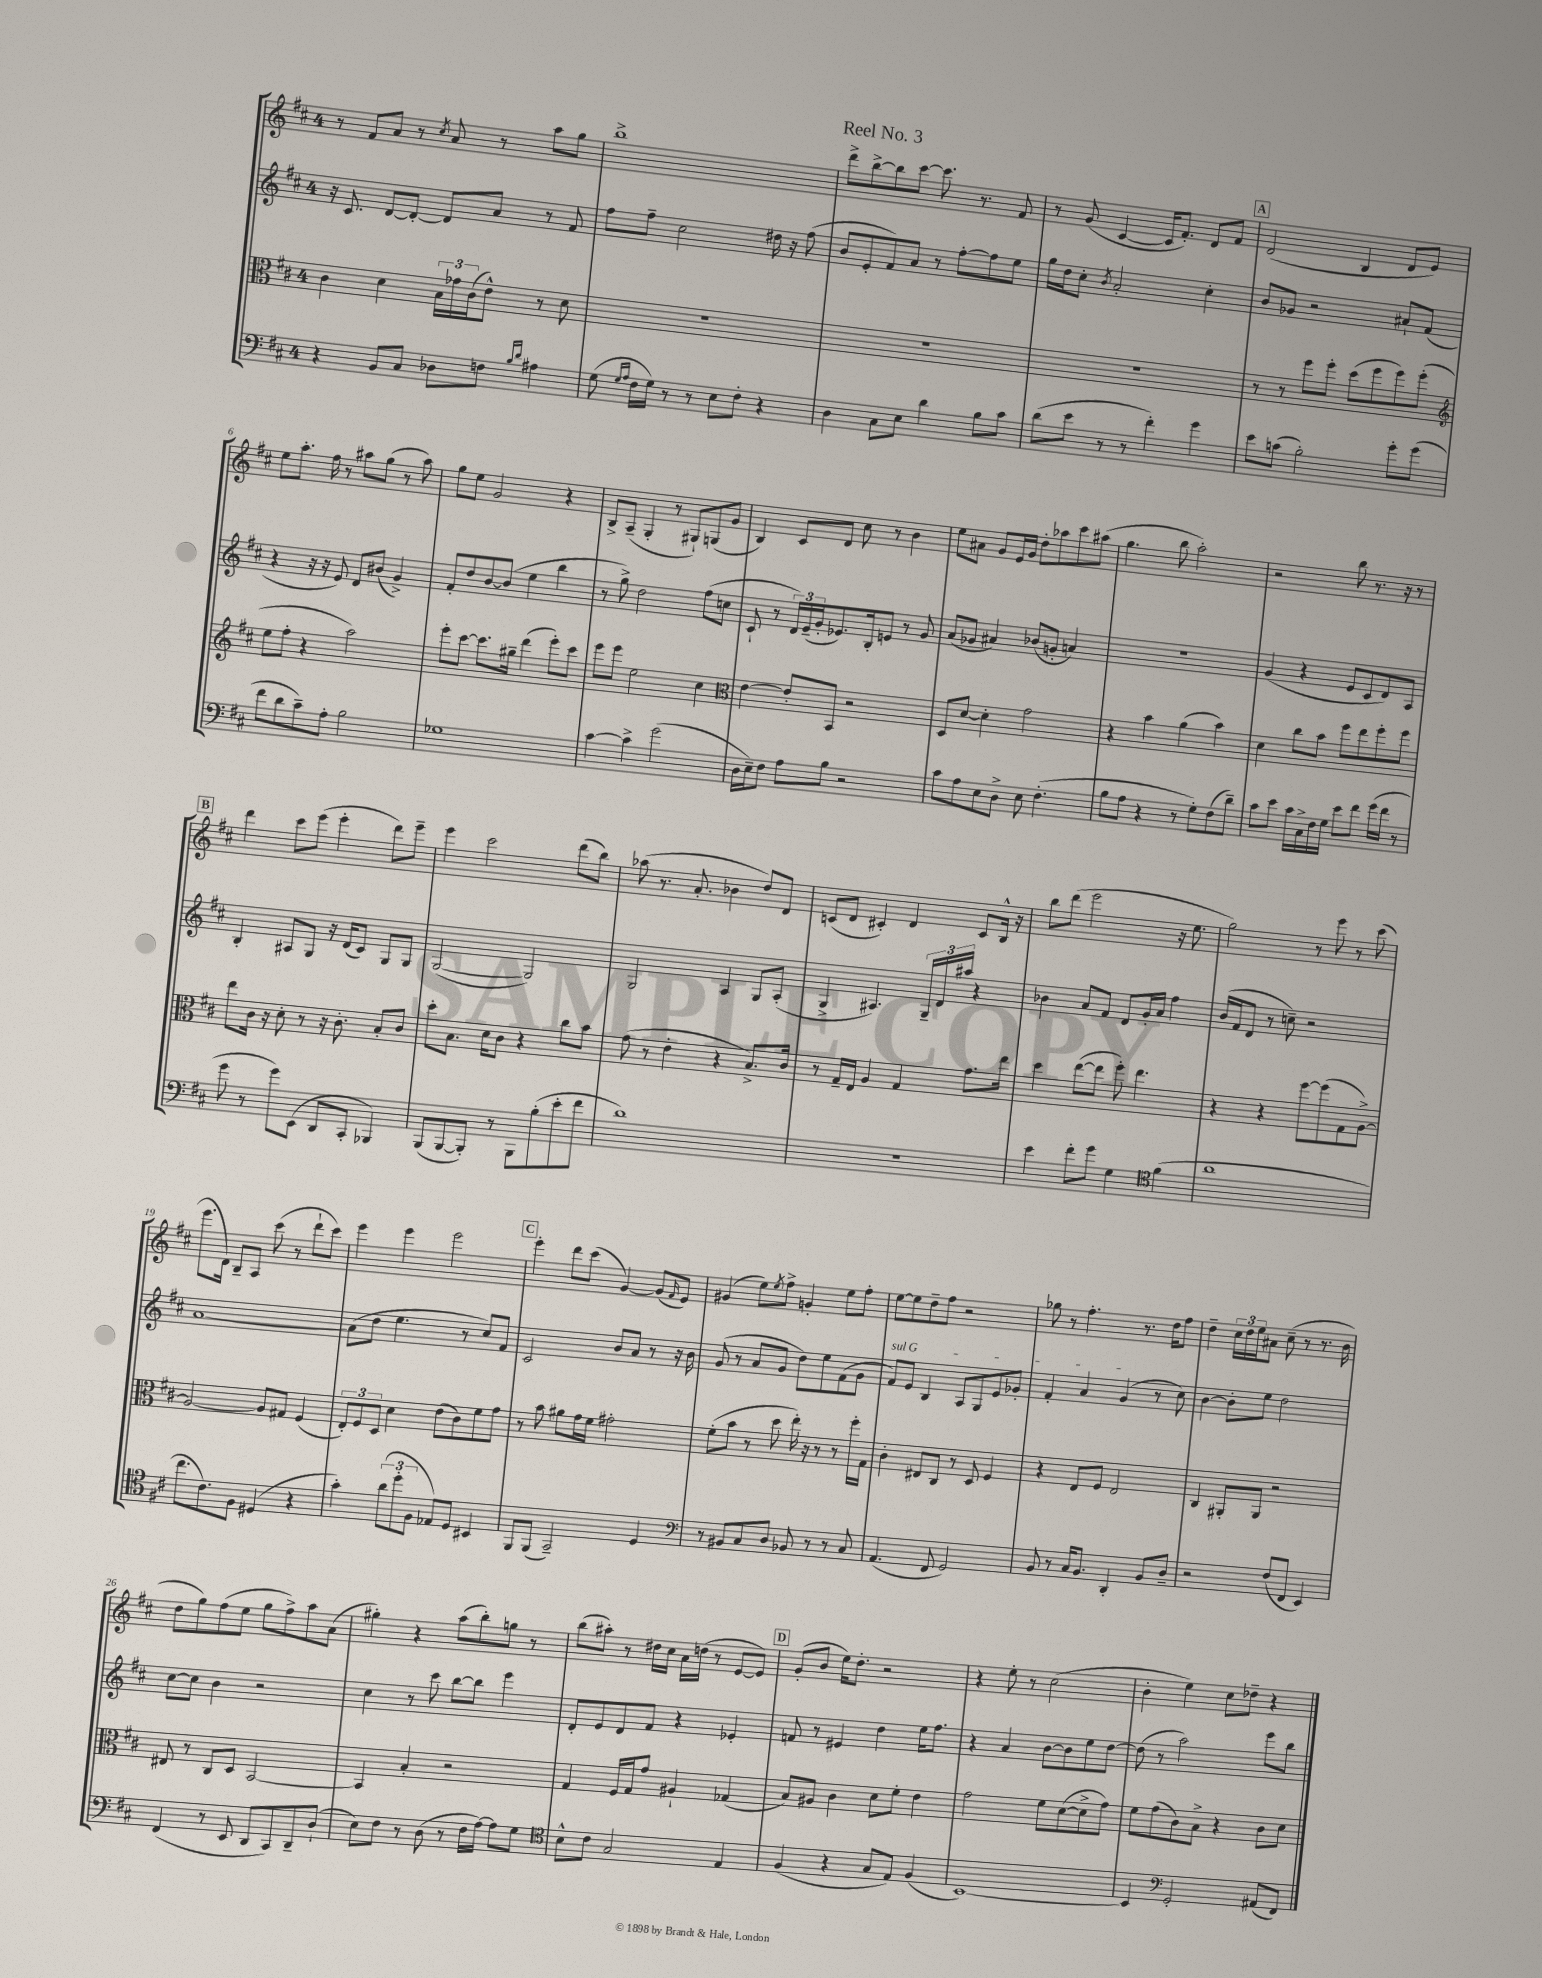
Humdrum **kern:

**kern	**kern	**kern	**kern
*staff4	*staff3	*staff2	*staff1
*clefF4	*clefC3	*clefG2	*clefG2
*k[f#c#]	*k[f#c#]	*k[f#c#]	*k[f#c#]
*M4/4	*M4/4	*M4/4	*M4/4
4r	4c#	16r	8r
.	.	8.c#	.
.	.	.	8f#
8BB	4d	[8d	8a
8C#	.	8d'_	8r
.	.	.	8qcc#
8D-	24B	8d]	8a
.	24g-	.	.
.	(24c#	.	.
8F	8e^^)	8a	8r
16qqB	.	.	.
16qqd	.	.	.
4A#	8r	8r	8aa
.	8d	8f#	8gg
=	=	=	=
(8G	1r	8ff#	1bb^
16qqG	.	.	.
16qqA	.	.	.
16F#	.	8ff#~	.
16G)	.	.	.
8r	.	2cc#	.
8r	.	.	.
8E	.	.	.
8F#'	.	.	.
4r	.	16dd#	.
.	.	16r	.
.	.	(8ff#	.
=	=	=	=
4D	1r	8b	8ddd^
.	.	8e'	[8bb^
8C#	.	8f#)	8bb]
8E	.	8a	[8ccc#
4d	.	8r	8.ccc#]
.	.	[8ff#'	.
.	.	.	8.r
8B	.	8ff#]	.
8c#	.	8ee	8f#
=	=	=	=
(8d	1r	16gg	8r
.	.	16dd	.
8e	.	8cc#'	(8g
.	.	8qb	.
8r	.	2a'	[4c#
8r	.	.	.
4f#')	.	.	16c#]
.	.	.	8.f#')
4g	.	4cc#'	8d
.	.	.	8f#
=	=	=	=
8e	8r	8b	(2d
(8c	8r	8g-	.
2B')	8ff#	2r	.
.	8ff#'	.	.
.	(8dd	.	4B
.	8ff#	.	.
8g'	8ff#)	8a#`	8d
(8g	(8ff#'	(8f#	8e)
=	=	=	=
*	*clefG2	*	*
8f#	8ee	4r	8ee
8d	8ff#'	.	8.aa'
8c#~)	4r	16r	.
.	.	16r	16ff#
8A'	.	8e)	8r
2B	2aa)	8d	8aa#
.	.	(8b#	(8gg
.	.	4g^)	8r
.	.	.	8aa#)
=	=	=	=
1G-	8eee'	8f#'	8gg
.	[8ccc#	8dd	8ee
.	8.ccc#]	[8b	2g
.	.	(8b]	.
.	16gg#~	.	.
.	(4ddd	4ee	.
.	8eee')	4bb	4r
.	8ccc#	.	.
=	=	=	=
[4c#	8eee	8r	8B^
.	8eee	8gg^)	(8A~
4c#^]	2ee	2dd	4G'
(2g	.	.	8r
.	.	.	8G#`)
.	4cc#	(8ff#	(8G
.	.	8cc	8g
=	=	=	=
*	*clefC3	*	*
16D	[4e	8c#`	4B)
16E~)	.	.	.
8F#	.	8r	.
8A	8e']	24d)	8c#
.	.	(24e~	.
.	.	24g'	.
8B	8BB	8.e-)	8d
2r	2r	.	8cc#
.	.	16B'	.
.	.	8e	8r
.	.	8r	4b
.	.	8g	.
=	=	=	=
8c#	8D	(8a	8ee
8A	[8d	8g-	8a#
8E	4d']	4a#)	8g
8D^	.	.	16e
.	.	.	16g
8E	2g	(8b-	8dd'
(4.F#'	.	8g'	8aa-
.	.	4a)	8ccc#
.	.	.	(8aa#
=	=	=	=
8B	4r	1r	4.gg
8A	.	.	.
4r	4b	.	.
.	.	.	8bb
8r	(4a	.	2aa')
8G')	.	.	.
(8F#	4b)	.	.
8d~)	.	.	.
=	=	=	=
8c#	4d	(4g	2r
8e	.	.	.
16c#	8cc#	4r	.
16C#^	.	.	.
16F#	8b	.	.
16G	.	.	.
8e	8ff#	8e	8bb
8f#	8ee	8c#	8.r
(16g	8ff#'	8d)	.
16f#	.	.	16r
8r	8ff#	8A	8r
=	=	=	=
8g	8ee	4B'	4ddd
8r	16c#	.	.
.	16r	.	.
8g)	8d'	8A#	8ccc#
(8EE	8r	8G	(8eee
8DD	16r	16r	4eee'
.	8.c#'	(16d	.
8CC#'	.	8c#)	.
4BBB-)	8B'	8G	8ddd)
.	8c#	8G	8eee~
=	=	=	=
(8BBB	8dd'	([2G	4eee
[8BBB	8.B	.	.
8BBB'])	.	.	2ccc#
.	16d	.	.
8r	8c#	.	.
8BBB	4r	2G])	.
(8B'	.	.	.
8e'	8cc#	.	(8ddd
8f#	8b	.	8bb)
=	=	=	=
1d)	(8g	2G	(8aa-
.	8r	.	8.r
.	4e'	.	.
.	.	.	8.a'
.	4r	4A	4b-
.	8.B^)	8G	8dd)
.	.	(8A'	8d
.	16c#	.	.
=	=	=	=
1r	8r	4G^	(8c
.	16G~	.	8d
.	16E	.	.
.	4A	4.A#)	4c#')
.	4G	.	4d
.	.	24G~	.
.	.	24d	.
.	.	24aa#	.
.	8.g	4r	8c#
.	.	.	16B^^
.	16ee	.	16r
=	=	=	=
4e	4dd	4b-	8bb
.	.	.	(8ddd
8f#'	([8ee	8a	2eee
8g	8ee]	8f#	.
4G	8ff#')	8d	.
.	4.ee	16g'	.
.	.	16a	.
*clefC4	*	*	*
(4f#	.	4ff#	16r
.	.	.	8.ee
=	=	=	=
1a	4r	(16b	2gg)
.	.	16f#	.
.	.	8d	.
.	4r	8r	.
.	.	8cc~)	.
.	[8ff#	2r	8r
.	(8ff#]	.	8eee
.	8G	.	8r
.	[8A^)	.	(8ccc#
=	=	=	=
8.cc#	2A_	[1a	8.eee
8.c#)	.	.	16d)
.	.	.	8B~
8F#	.	.	8A
(4D#	8A]	.	(8ccc#
.	8G#	.	8r
4r	(4F#	.	8ddd`
.	.	.	8ccc#)
=	=	=	=
4g')	12E')	(8a]	4eee
.	12F#	.	.
.	.	8dd	.
.	12D	.	.
(12a	4d	4.ee	4eee
12dd'	.	.	.
12F#	.	.	.
8E-)	(8e	.	2eee
8D	8c#)	8r	.
4BB#	8f#	8cc#)	.
.	8g	8f#	.
=	=	=	=
8FF#	8r	2c#	4eee'
(8FF#	8b	.	.
2GG~)	8a#	.	8ddd
.	16g	.	(8ccc#
.	16f#	.	.
.	2g#'	8b	[4g)
.	.	8a	.
4D	.	8r	(8g]
.	.	.	16qqf#
.	.	16r	8e)
.	.	16b	.
=	=	=	=
*clefF4	*	*	*
8r	(8f#'	(8g	(4g#
8BB#	8b	8r	.
8C#	8r	8a	8ee)
.	.	.	8qee
8D	8dd	8g	8ff#^
8BB-	16ee')	8dd)	4g'
.	16r	.	.
8r	8r	8ee	.
8r	8r	(8f#	8ee
8C#	16ff#'	8g	8ff#'
.	16G	.	.
=	=	=	=
(4.AA	4c#'	8f#)	[8ee
.	.	8e	8ee]
.	8E#	4B	8dd~
8FF#	8C#	.	8ff#
2GG)	8r	8A	2r
.	8D	8G	.
.	4F#	8e	.
.	.	8g-'	.
=	=	=	=
8BB	4r	4f#'	8gg-
8r	.	.	8r
16C#	8E	4a	4.ff#'
8.BB	.	.	.
.	8F#	.	.
4DD'	2E	(4g	.
.	.	.	8.r
8BB	.	8r	.
.	.	.	16dd
8D~	.	8cc#)	8ff#
=	=	=	=
2r	4C#	[4b	4dd~
.	8AA#'	8b']	24cc#
.	.	.	24dd
.	.	.	24ee
.	8AA#	8ee	8a#
(8F#	2r	2dd	(8cc#~
8FF#	.	.	8r
4EE)	.	.	8.r
.	.	.	16b
=	=	=	=
(4FF#	8E#	[8cc#	8dd
.	8r	8cc#]	8gg)
8r	8C#	4b	(8ff#
8EE	8D	.	8ee
8DD	[2BB	2r	8gg
8CC#)	.	.	8ff#^)
8DD~	.	.	8aa
(8D`	.	.	(8a
=	=	=	=
8E)	4BB]	4cc#	4gg#')
8F#	.	.	.
8r	4B'	8r	4r
(8D	.	8ccc#	.
8r	2r	[8bb	(8aa
16F#	.	8bb]	8bb')
[16A)	.	.	.
8A]	.	4eee	8gg
8G	.	.	8r
=	=	=	=
*clefC4	*	*	*
8B^^	4G	8d'	(8bb
8c#	.	8e	8aa#')
2G	16F#	8d	8r
.	16G	.	.
.	8g	8f#	16dd#
.	.	.	16cc#
.	4A#`	4r	16a
.	.	.	(16dd
.	.	.	8r
4E	(4G-	4e-'	[8e
.	.	.	8e])
=	=	=	=
(4F#	8B)	8f	(8g'
.	8A#	8r	8b
4r	4c#	4e#	16ee)
.	.	.	8.dd'
8G	8d	4dd	2r
8E)	8f#'	.	.
(4F#	4e	16ee	.
.	.	8.ff#	.
=	=	=	=
[1BB)	2g	4r	4r
.	.	4a	8ee'
.	.	.	8r
.	8f#	[8b	(2cc#
.	([8d	8b]	.
.	8d^]	8ee	.
.	8g)	[8dd	.
=	=	=	=
4BB]	8f#	(8dd]	4b'
.	(8g	8r	.
*clefF4	*	*	*
2GG'	8c#)	2aa)	4ee)
.	8B^	.	.
.	4r	.	8cc#
.	.	.	8dd-~
(8AA#	8c#	8eee	4r
8FF#)	8d	8bb	.
==	==	==	==
*-	*-	*-	*-
